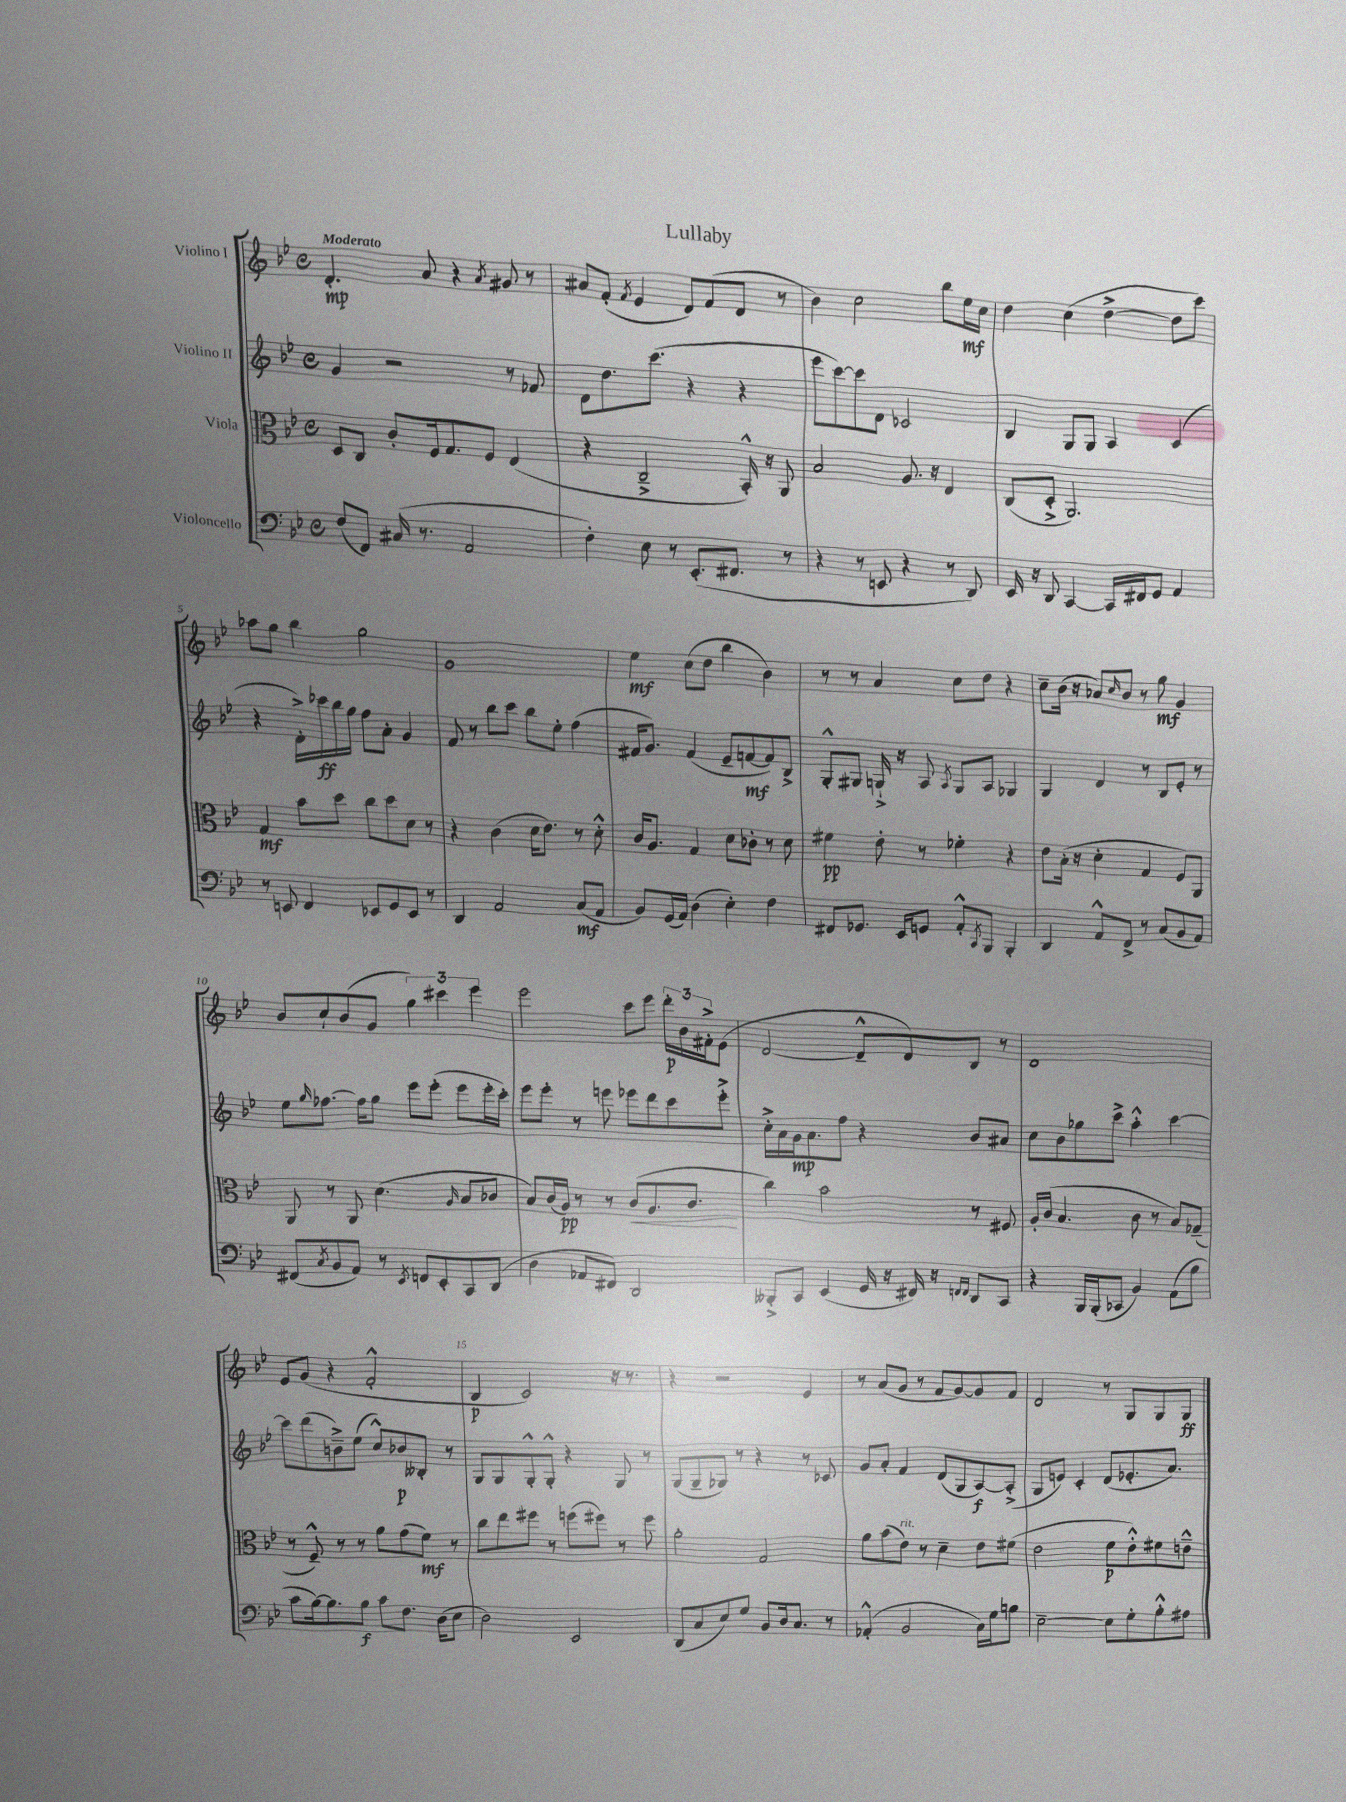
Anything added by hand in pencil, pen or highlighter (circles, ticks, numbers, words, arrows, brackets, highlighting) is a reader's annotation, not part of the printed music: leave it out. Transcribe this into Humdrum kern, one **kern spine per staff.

**kern	**kern	**kern	**kern
*staff4	*staff3	*staff2	*staff1
*clefF4	*clefC3	*clefG2	*clefG2
*k[b-e-]	*k[b-e-]	*k[b-e-]	*k[b-e-]
*M4/4	*M4/4	*M4/4	*M4/4
*met(c)	*met(c)	*met(c)	*met(c)
(8F	8D	4g	4.d'
8FF)	8C	.	.
(16C#	8c'	2r	.
8.r	.	.	.
.	16F	.	8a
.	8.G	.	.
2AA	.	.	4r
.	8F	.	.
.	.	.	8qa
.	(4E-	8r	8g#
.	.	8f-	8r
=	=	=	=
4F')	4r	8d	8a#
.	.	8.dd	(8f'
.	.	.	8qf
8E-	2C~^	.	4e-
.	.	(8.ccc	.
8r	.	.	.
(8.EE-'	.	4r	8d)
.	.	.	(8f
8.FF#	.	.	.
.	16BB-'^^)	4r	8d
.	16r	.	.
8r	8AA	.	8r
=	=	=	=
4r	2B-	8eee-	4b-)
.	.	[8ccc)	.
8r	.	8ccc]	2cc
8EE	.	8d	.
4r	8.A	2c-	.
.	16r	.	.
8r	4E-	.	8bb-
8DD)	.	.	16ee-
.	.	.	16cc
=	=	=	=
16EE-	(8C	4B-	4dd
16r	.	.	.
8DD	8D'^	.	.
[4CC	2.AA)	8G	(4cc
.	.	8G	.
16CC]	.	4A	[4dd^
16FF#	.	.	.
8GG	.	.	.
4AA	.	(4c	8dd]
.	.	.	8ccc)
=	=	=	=
8r	4G	4r	8aa-
8EE	.	.	8gg
4FF	8b-	16d'^)	4bb-
.	.	16ccc-	.
.	8dd	16bb-	.
.	.	16gg	.
8EE-	8cc	8ff	2gg
8GG	8dd	8a'	.
8EE-	8d	4g	.
8r	8r	.	.
=	=	=	=
4DD	4r	8f	1g
.	.	8r	.
2AA	(4c	8bb-	.
.	.	8ccc	.
.	16d	8bb-	.
.	8.e-)	.	.
.	.	8ee-'	.
(8C	8r	(4ff	.
8AA	8d'^^	.	.
=	=	=	=
8BB-)	16c	16f#	4ee-
.	8.A	8.g)	.
(16GG	.	.	.
16AA)	.	.	.
(4D	4G	(4f#	(8cc
.	.	.	8dd
4E-')	8d	8e-~	4bb-
.	8c-'	[8f	.
4F	8r	8f])	4b-)
.	8d	8B-^	.
=	=	=	=
8FF#	4f#	8G'^^	8r
8.GG-	.	8G#	8r
.	8e-'	16G`^	4a
16EE-	.	16r	.
8GG	8r	8A	.
.	.	8qA	.
8AA'^^	4f-'	8G	8cc
8qCC	.	.	.
8BBB-	.	8A	8dd
4BBB-'	4r	4G-	4r
=	=	=	=
4DD	8e-	4G	8cc~
.	(16B-'	.	(16b-
.	16r	.	16r
8AA^^	4d'	4d	8a-)
.	.	.	16qqcc
8FF^	.	.	8b-
8r	4G	8r	8r
(8C	.	8B-	8gg
8BB-	8F)	8e-'	4g
8AA)	8AA	8r	.
=	=	=	=
(8FF#	8AA	8ee-	8b-
8qC	.	16qqgg	.
8BB-	8r	[8.ff-	8cc`
8AA)	8AA	.	(8b-
.	.	16ff-]	.
8r	(4.d	8gg	8g
8qEE-	.	.	.
8FF	.	8eee-	6gg)
8EE-'	.	(8eee-'	.
.	.	.	6ccc#
.	16qqA	.	.
8CC	8B-	8eee-	.
.	.	.	6eee-
(8DD	8c-	16eee-'	.
.	.	16ccc')	.
=	=	=	=
4D	8B-)	8eee-	2eee-
.	(16c	8eee-'	.
.	16A)	.	.
8AA-	8r	8r	.
8FF#)	8r	8eee	.
2DD	(8c	8eee-	8ccc
.	8.A	8ddd	8eee-
.	.	8ccc	24ddd'
.	.	.	24b-
.	8.c	.	.
.	.	.	24f#'^
.	.	8eee-'^	(8e-
=	=	=	=
8BBB--'^	4cc)	16cc'^	[2d
.	.	16a	.
8CC	.	16g	.
.	.	8.a	.
(4EE-	2b-	.	.
.	.	8ff	.
16GG	.	4r	8d~^^]
16r	.	.	.
16FF#)	.	.	8d)
16r	.	.	.
16qqFF	.	.	.
16qqFF	.	.	.
8DD	8r	8b-	8B-
8CC	8F#	8a#	8r
=	=	=	=
4r	16A'	8cc	1d
.	(16c	.	.
.	4.B-	8b-	.
16BBB-	.	8gg-	.
(16BBB-'	.	.	.
8CC-	.	8ccc^	.
4BB-)	8c	4aa'^^	.
.	8r	.	.
(8AA	8B-)	[4ccc	.
8B-	(8G-~	.	.
=	=	=	=
8c	8r	8ccc]	8e-
[16B-)	8F~^^)	(8ddd	(8g
8.B-]	.	.	.
.	8r	8b~^)	4r
8B-	8r	(8ee-	.
8c	8a	8cc^^)	2f'^^
8.F	(8g	8b-	.
.	8f)	8B--'	.
(16D	.	.	.
8E-	8r	8r	.
=	=	=	=
2D)	8cc	8G	4B-
.	8ee-	8G	.
.	8ff#	8G'^^	2c)
.	8r	8G'^^	.
2EE-	(8ff	4r	.
.	8ff#)	.	.
.	8r	8G	16r
.	.	.	8.r
.	8ff#	8r	.
=	=	=	=
(8DD	2a'	(8G	4r
8C	.	8G~	.
8E-)	.	8G-)	2r
8G	.	8r	.
8BB-	2G	4r	.
16D	.	.	.
8.C	.	.	.
.	.	8r	4e-
8r	.	8c-	.
=	=	=	=
(4AA-'^^	8a	8g	8r
.	(8b-	8a'	(8a
2BB-	8e-)	4f	8g
.	8r	.	8r
.	4d~	(8d	8f
.	.	8G	[8g)
16C)	8e-	[8A)	8g]
16G	.	.	.
8B	(8f#	(8A'^]	8f
=	=	=	=
[2E-~	2e-	8G	2d
.	.	8e)	.
.	.	4c'	.
8E-]	8f	(8d	8r
8G'	8e-'^^)	8.e-'	8G
8B-'^^	8f#	.	8G
.	.	8.a)	.
8A#	8e~^^	.	8G
==	==	==	==
*-	*-	*-	*-
